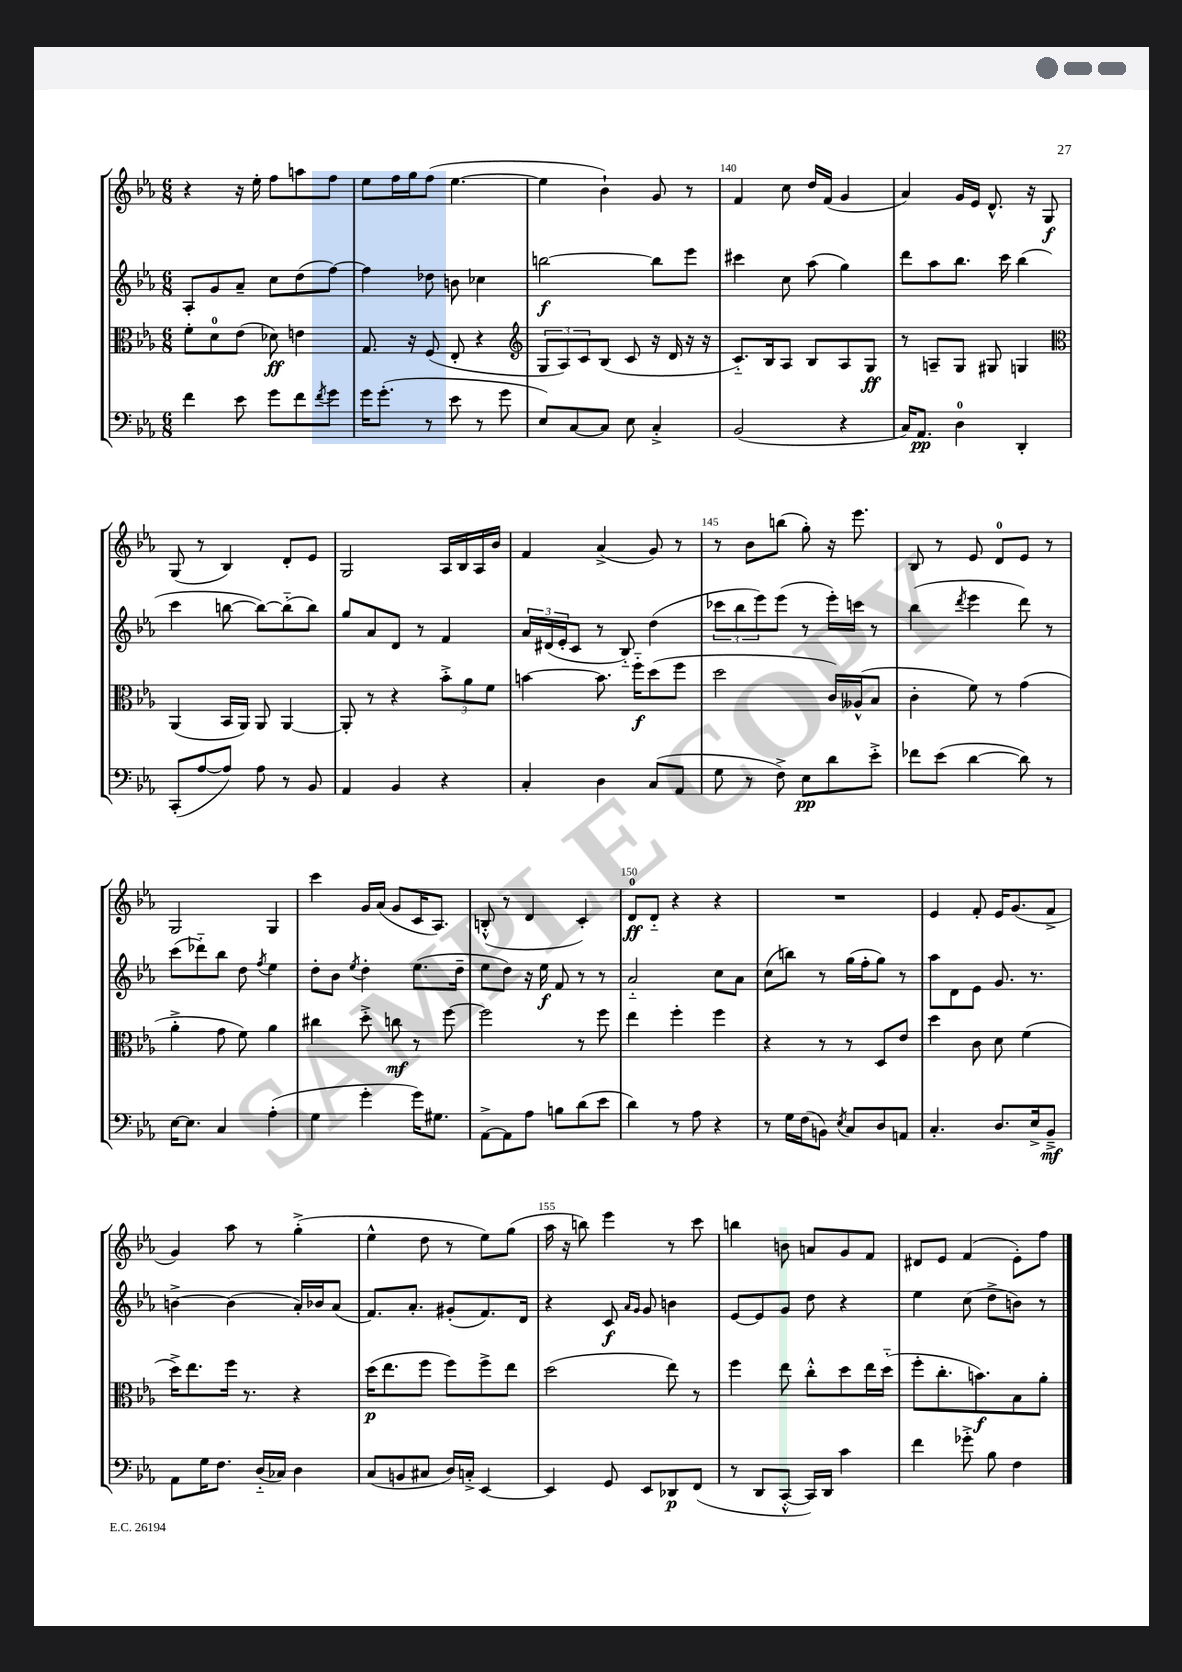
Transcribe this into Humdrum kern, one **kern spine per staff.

**kern	**kern	**kern	**kern
*staff4	*staff3	*staff2	*staff1
*clefF4	*clefC3	*clefG2	*clefG2
*k[b-e-a-]	*k[b-e-a-]	*k[b-e-a-]	*k[b-e-a-]
*M6/8	*M6/8	*M6/8	*M6/8
4f	8f'	8A-'	4r
.	8d	8g	.
8e-	(8e-	8a-~	16r
.	.	.	16ee-'
8g	8d-)	8cc	8ff
8f	4e	(8dd	8aa
8qf	.	.	.
8g	.	[8ff)	8ff
=	=	=	=
16g	8.G	4ff]	8ee-
(8.g'	.	.	.
.	.	.	16ff
.	16r	.	16gg
8r	(8F	8dd-	(8ff
8e-	8E-'	8b	[4.ee-
8r	4r	4cc-	.
8g	.	.	.
=	=	=	=
*	*clefG2	*	*
8E-)	12G	[2bb	4ee-]
.	12A-)	.	.
[8C	.	.	.
.	12c	.	.
8C]	(8B-	.	4b-`)
8E-	8c	.	.
4C'^	16r	8bb]	8g
.	16d	.	.
.	16r	8eee-	8r
.	16r	.	.
=	=	=	=
(2BB-	8.c'~)	4ccc#	4f
.	16B-	.	.
.	8A-	8cc	8cc
.	8B-	(8aa-	16dd
.	.	.	(16f
4r	8A-	4gg)	4g
.	8G	.	.
=	=	=	=
16C)	8r	8ddd	4a-)
8.AA-	.	.	.
.	8A~	8aa-	.
4D	8G	8.bb-	16g
.	.	.	16e-
.	8G#	.	8.d^^
.	.	16ccc	.
4DD'	4G	(4bb-	.
.	.	.	16r
.	.	.	8G
=	=	=	=
*	*clefC3	*	*
(8CC'	(4AA-	4ccc	(8G
[8A-	.	.	8r
8A-])	16BB-	[8bb	4B-)
.	16AA-)	.	.
8A-	8AA-	8bb_)	.
8r	[4AA-	(8bb'~]	8d'
8BB-	.	8bb)	8e-
=	=	=	=
4AA-	8AA-']	8gg	2G
.	8r	8a-	.
4BB-	4r	8d	.
.	.	8r	.
4r	12b-'^	4f	16A-
.	.	.	16B-
.	12a-	.	.
.	.	.	16A-
.	12f	.	.
.	.	.	16b-
=	=	=	=
4C'	[4b	24a-	4f
.	.	(24d#	.
.	.	24e-'	.
.	.	8c	.
4D	8.b]	8r	(4a-^
.	.	8B-'~)	.
.	16ff'~	.	.
(8C	(8dd	(4dd	8g)
8AA-	8ff	.	8r
=	=	=	=
8G	2dd	12ccc-	8r
.	.	12bb-	.
8r	.	.	8b-
.	.	12eee-)	.
8F^)	.	(8eee-	(8bb
8E-	.	8r	8gg')
8d	16c)	16eee-')	16r
.	(16A--^^	16ccc	8.eee-
8e-'^	8B-	8r	.
=	=	=	=
8f-	4c'	(4bb-	8B-
(8e-	.	.	8r
.	.	8qddd	.
[4d	8f)	4eee-	8e-
.	8r	.	8d
8d])	(4g	8ddd)	8e-
8r	.	8r	8r
=	=	=	=
[16E-	4a-'^	(8ccc	2G
8.E-]	.	.	.
.	.	8ddd-'~)	.
4C	8g	8bb-	.
.	8f)	8dd	.
.	.	8qff	.
(4A-'	4a-	4ee-	4G
=	=	=	=
4G	4cc#	8dd'	4ccc
.	.	8b-	.
.	.	8qee-	.
4g'	8dd'^	4dd'	16g
.	.	.	(16a-
.	8cc	.	8g
16g)	8r	(8.ee-	16c
8.G#	.	.	8.A-)
.	[8ff	.	.
.	.	16dd~	.
=	=	=	=
[8AA-^	2ff]	8ee-	(8B'^^
8AA-]	.	8dd)	8r
8A-	.	16r	4d
.	.	16ee-	.
8B	.	8f	.
(8d	8r	8r	4c')
8e-	8ff	8r	.
=	=	=	=
4d)	4ee-	2a-'~	8d
.	.	.	8d'~
8r	4ff'	.	4r
8A-	.	.	.
4r	4ff	8cc	4r
.	.	8a-	.
=	=	=	=
8r	4r	(8cc	2.r
16G	.	8bb)	.
(16F	.	.	.
8BB)	8r	8r	.
8qE-	.	.	.
8C	8r	(16gg	.
.	.	16ff'	.
8D	8D	8gg)	.
8AA	8e-	8r	.
=	=	=	=
4.C'	4dd	8aa-	4e-
.	.	8d	.
.	8c	8e-	8f'
8.D	8d	8.g	16e-
.	.	.	(8.g
.	(4f	.	.
16E-^	.	8.r	.
8BB-~^	.	.	8f^
=	=	=	=
8AA-	16dd^)	[4b^	4g)
.	8.ee-	.	.
16G	.	.	.
8.F	.	.	.
.	16ff	(4b]	8aa-
.	8.r	.	.
(16D'~	.	.	8r
16C-)	.	.	.
4D	4r	16a-')	(4gg'^
.	.	16b-	.
.	.	(8a-	.
=	=	=	=
(8C	(16dd	8.f)	4ee-^^
.	8.ee-	.	.
8BB	.	.	.
.	.	8.a-'	.
8C#	8ff	.	8dd
16D)	8ff)	(8g#'	8r
16C'^	.	.	.
[4EE-	8ff^	8.f)	8ee-)
.	8ee-	.	(8gg
.	.	16d	.
=	=	=	=
4EE-]	(2dd	4r	16aa-
.	.	.	16r
.	.	.	8bb)
8GG	.	8c	4eee-
.	.	16qqa-	.
.	.	16qqg	.
8EE-	.	8g	.
8DD-	8ee-)	4b	8r
(8FF	8r	.	8ccc
=	=	=	=
8r	4ff	[8e-	4bb
8DD	.	8e-]	.
[8CC'^^	8ee-	8g	8b
16CC])	8cc'^^	8dd	8a
16DD	.	.	.
4c	8dd	4r	8g
.	16ee-	.	8f
.	(16dd'~	.	.
=	=	=	=
4f	8ff'	4ee-	8d#
.	8.cc'	.	8e-
8g-'^	.	(8cc	(4f
.	8.b)	.	.
8B-	.	8dd^	.
4F	8B-	8b)	8e-')
.	8a-'	8r	8ff
==	==	==	==
*-	*-	*-	*-
